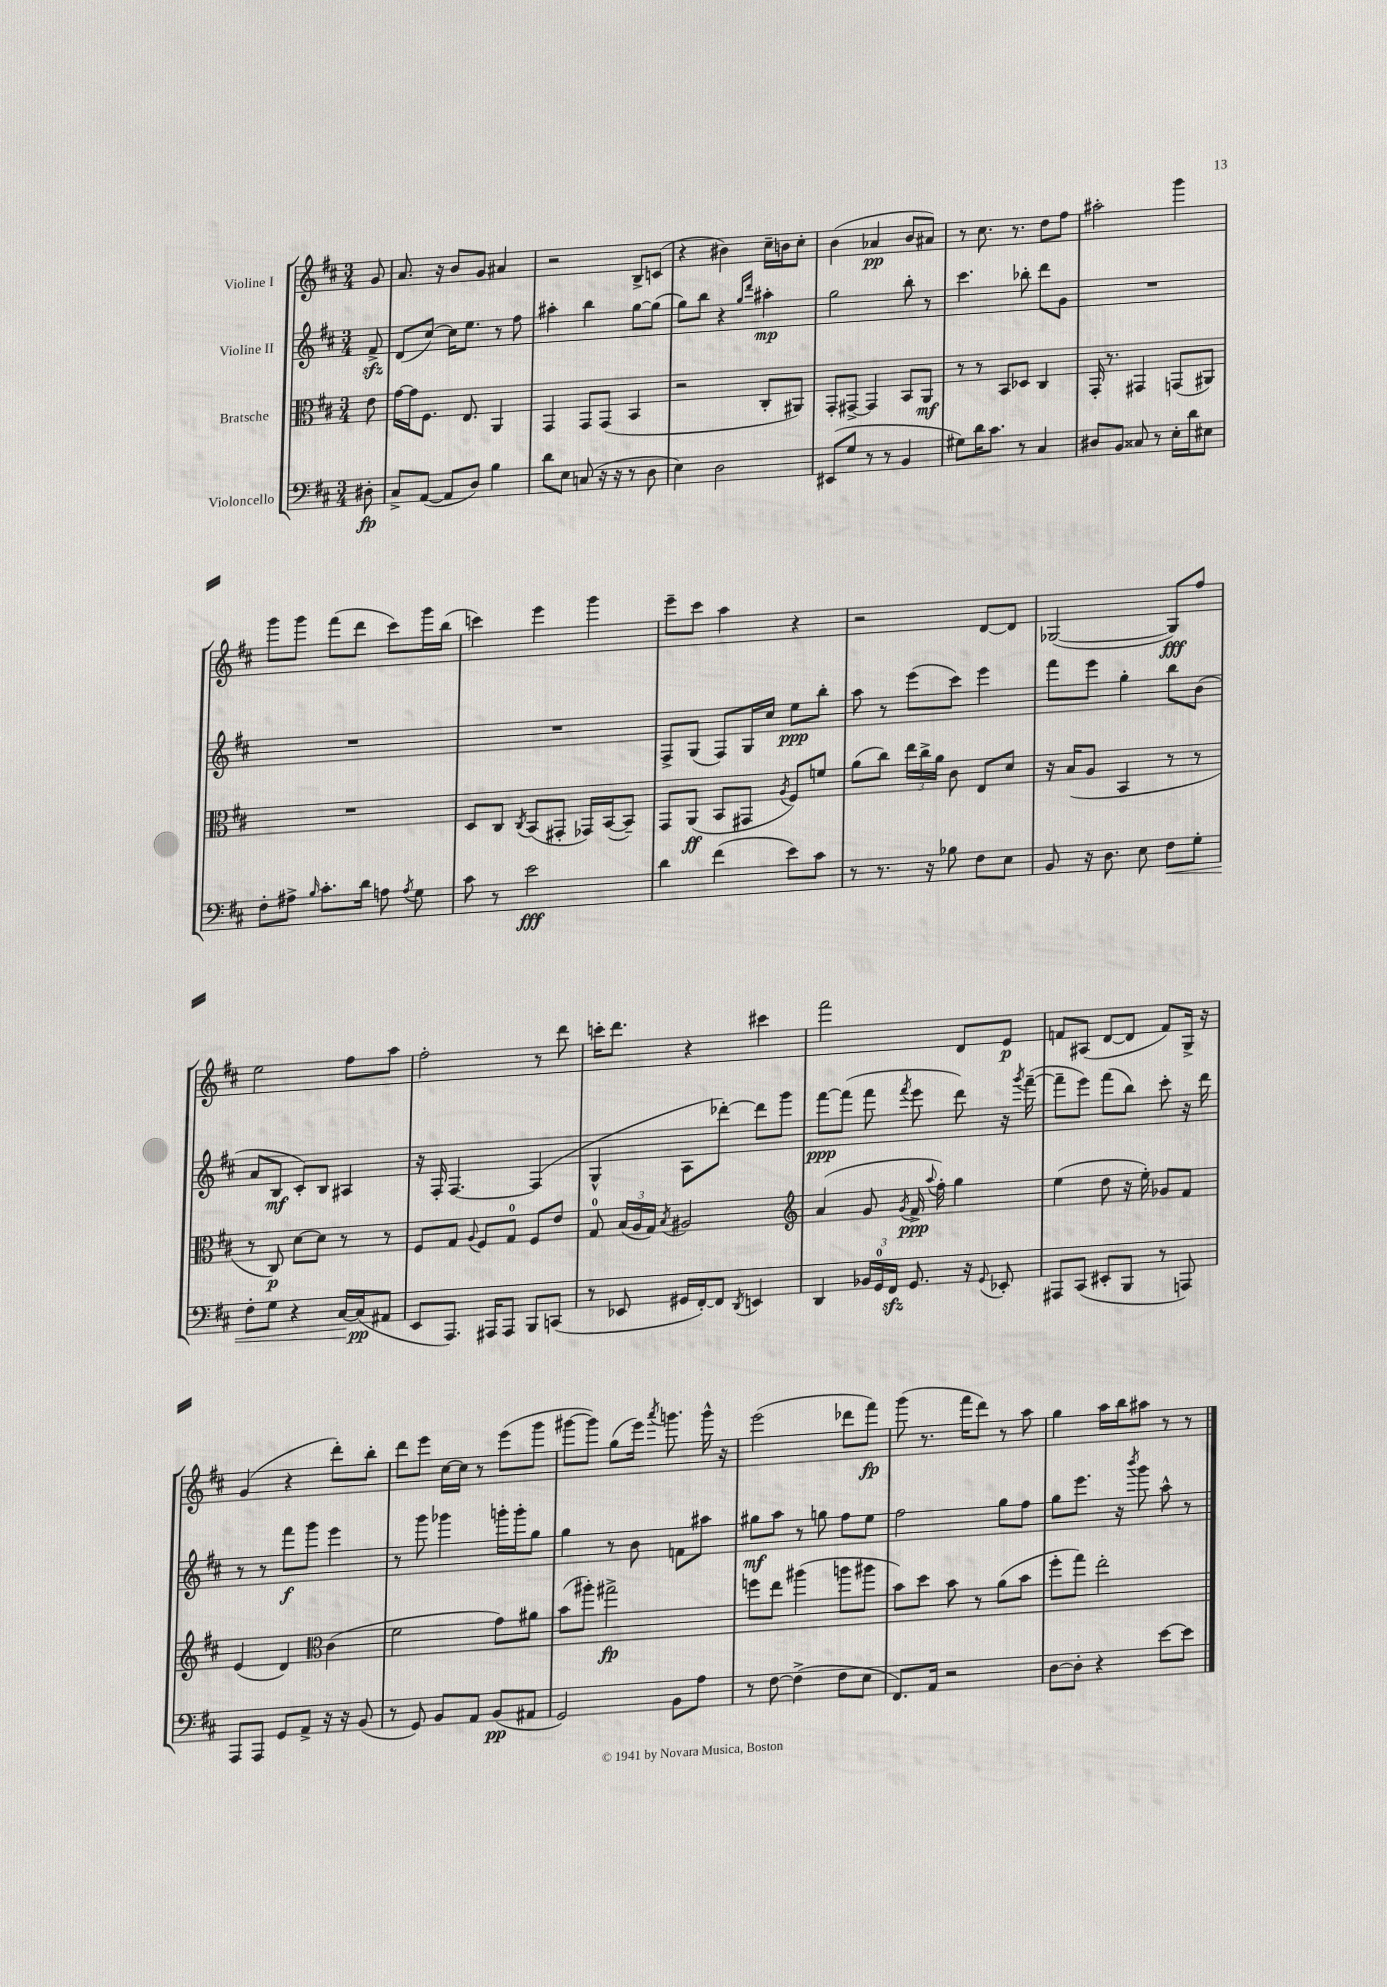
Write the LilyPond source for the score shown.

<<
\new StaffGroup <<
\new Staff = "s0" \with { instrumentName = "Violine I" } {
    \clef treble \key d \major \numericTimeSignature \time 3/4 \partial 8
    \autoBeamOff g'8 |
    a'8. r16 b'8[ g'8] ais'4 |
    r2 b8[-> c'8]( |
    r4 bis'4) cis''16[-- b'16 cis''8]-. |
    b'4( aes'4\pp b'8[ ais'8]) |
    r8 cis''8. r8. d''8[ fis''8] |
    ais''2-. g'''4 |
    g'''8[ g'''8] fis'''8[( d'''8] cis'''8[) g'''16 b''16]( |
    c'''4) e'''4 g'''4 |
    e'''8[-- cis'''8] a''4 r4 |
    r2 d'8[~ d'8] |
    ges2~( ges8[\fff) fis''8] |
    e''2 fis''8[ a''8] |
    fis''2-. r8 d'''8 |
    c'''16[-. d'''8.] r4 cis'''4 |
    fis'''2 d'8[ e'8]\p |
    f'8[ ais8]( d'8[~ d'8] f'8[) g16]-> r16 |
    g'4( r4 d'''8[-.) b''8]-. |
    d'''8[ e'''8] cis''16[~ cis''16] r8 e'''8[( g'''8] |
    gis'''8[~ gis'''8]) g''8[( e'''16]) \acciaccatura { a'''8 } g'''8. g'''16-^ r16 |
    e'''2( des'''8[ fis'''8]\fp) |
    g'''8( r8. fis'''16[ d'''8]) r8 a''8 |
    g''4 a''16[ b''16 ais''8] r8 r8 \bar "|." |
}
\new Staff = "s1" \with { instrumentName = "Violine II" } {
    \clef treble \key d \major \numericTimeSignature \time 3/4 \partial 8
    \autoBeamOff fis'8->\sfz |
    d'8[( cis''8]~) cis''16[ e''8.] r8 fis''8 |
    ais''4-. b''4 g''8[~ g''8]( |
    g''8[) b''8] r4 \grace { g''16[ d'''16] } ais''4-.\mp |
    g''2 b''8-. r8 |
    cis'''4. bes''8-. d'''8[ g'8] |
    R2. |
    R2. |
    R2. |
    fis8[-> g8]( fis8[) g16 cis''16] e''8[\ppp b''8]-. |
    a''8 r8 e'''8[( cis'''8]) e'''4 |
    fis'''8[ e'''8] g''4-. b''8[ b'8]( |
    a'8[ b8]\mf cis'8[-.) b8] ais4 |
    r16 fis16-. fis4.~ fis4( |
    g4-^ a8[ des'''8]~-.) des'''8[ g'''8] |
    fis'''8[~\ppp fis'''8]( fis'''8 \acciaccatura { fis'''8 } e'''8 d'''8) r16 \acciaccatura { g'''8 } fis'''16~--( |
    fis'''8[-- e'''8]) fis'''8[( b''8]) cis'''8-. r16 d'''16 |
    r8 r8 fis'''8[\f g'''8] e'''4 |
    r8 g'''8 ges'''4 g'''16[-. g'''16-. g''8] |
    g''4 r8 b'8 f'8[ ais''8] |
    gis''8[\mf a''8] r8 g''8 fis''8[ e''8] |
    fis''2 g''8[ fis''8] |
    g''8[ e'''8.] r16 \acciaccatura { b'''8 } g'''8 a''8-^ r8 \bar "|." |
}
\new Staff = "s2" \with { instrumentName = "Bratsche" } {
    \clef alto \key d \major \numericTimeSignature \time 3/4 \partial 8
    \autoBeamOff e'8 |
    g'16[~ g'16 fis8.] e8. a,4 |
    g,4 g,8[ g,8]( b,4 |
    r2 cis8[-. ais,8]) |
    g,8[-. gis,8]~-> gis,4 b,8[ a,8]\mf |
    r8 r8 b,8[ des8] cis4 |
    g,16-. r8. gis,4 g,8[( ais,8]) |
    R2. |
    d8[ cis8] \acciaccatura { cis8 } b,8[( gis,8]-. ges,16[) b,16~( b,8]--) |
    g,8[ a,8]\ff( b,8[ gis,8] \acciaccatura { a8 } fis8[) f'8] |
    a'8[( cis''8]) \tuplet 3/2 { e''16[ cis''16-> a'16] } cis'8 e8[ d'8] |
    r16 b16[( a8] b,4 r8 r8 |
    r8 cis8\p) d'8[~ d'8] r8 r8 |
    fis8[ g8] \appoggiatura { a8 } fis8[ g8]-0 fis8[ e'8] |
    g8-0 \tuplet 3/2 { b16[( a16 g16]) } \acciaccatura { b8 } ais2 |
    \clef treble a'4( g'8 \acciaccatura { g'8 } fis'16->\ppp \appoggiatura { a''8 } fis''16-.) g''4 |
    e''4( d''8 r16 e''16-.) ges'8[ fis'8] |
    e'4( d'4) \clef alto cis'4( |
    fis'2 g'8[) ais'8] |
    b'8[( ais''8]-.) gis''2->\fp |
    f''8[ e''8] ais''4( a''8[ ais''8] |
    b'8[) d''8] b'8 r8 a'8[( b'8] |
    fis''8[-. g''8]) e''2-. \bar "|." |
}
\new Staff = "s3" \with { instrumentName = "Violoncello" } {
    \clef bass \key d \major \numericTimeSignature \time 3/4 \partial 8
    \autoBeamOff dis8-.\fp |
    cis8[-> a,8]~( a,8[ d8]) b4 |
    d'8[ e8] c8( r16 r16 r8 d8 |
    e4) d2 |
    eis,8[( g8] r8 r8 b,4 |
    gis8[) d'16 cis'8.] r8 cis4 |
    dis8[ b,8] cisis8 r8 e16[-. d'16 eis8] |
    fis8[-. ais8]-> \grace { b16 } cis'8.[-. d'16] a8 \acciaccatura { a8 } g8 |
    cis'8 r8 e'2\fff |
    d'4 fis'4( e'8[) cis'8] |
    r8 r8. r16 bes8 fis8[ e8] |
    b,8 r16 d8. e8 fis8[\< g8]-. |
    fis8[-. g8] r4 cis16[~\! cis16\pp( ais,8] |
    e,8[ a,,8.]) ais,,16[ ais,,8] b,,8[ c,8]( |
    r8 ees,8 gis,16[ fis,16~-.) fis,8] \acciaccatura { d,8 } e,4 |
    d,4 \tuplet 3/2 { bes,16[ g,16-0 fis,16]\sfz } g,8. r16 \appoggiatura { g,8 } ees,8-. |
    ais,,8[ cis,8]( eis,8[-. b,,8] r8 a,,8) |
    a,,8[ a,,8] g,8[ a,8]-> r16 r16 b,8( |
    r8 g,8) b,8[ a,8] b,8[\pp( ais,8] |
    g,2) b,8[ a8] |
    r8 fis8~ fis4->( fis8[ e8] |
    fis,8.[) a,16] r2 |
    d8[~ d8]-. r4 e'8[~ e'8] \bar "|." |
}
>>
>>
\layout { \context { \Score \remove "Bar_number_engraver" } }
